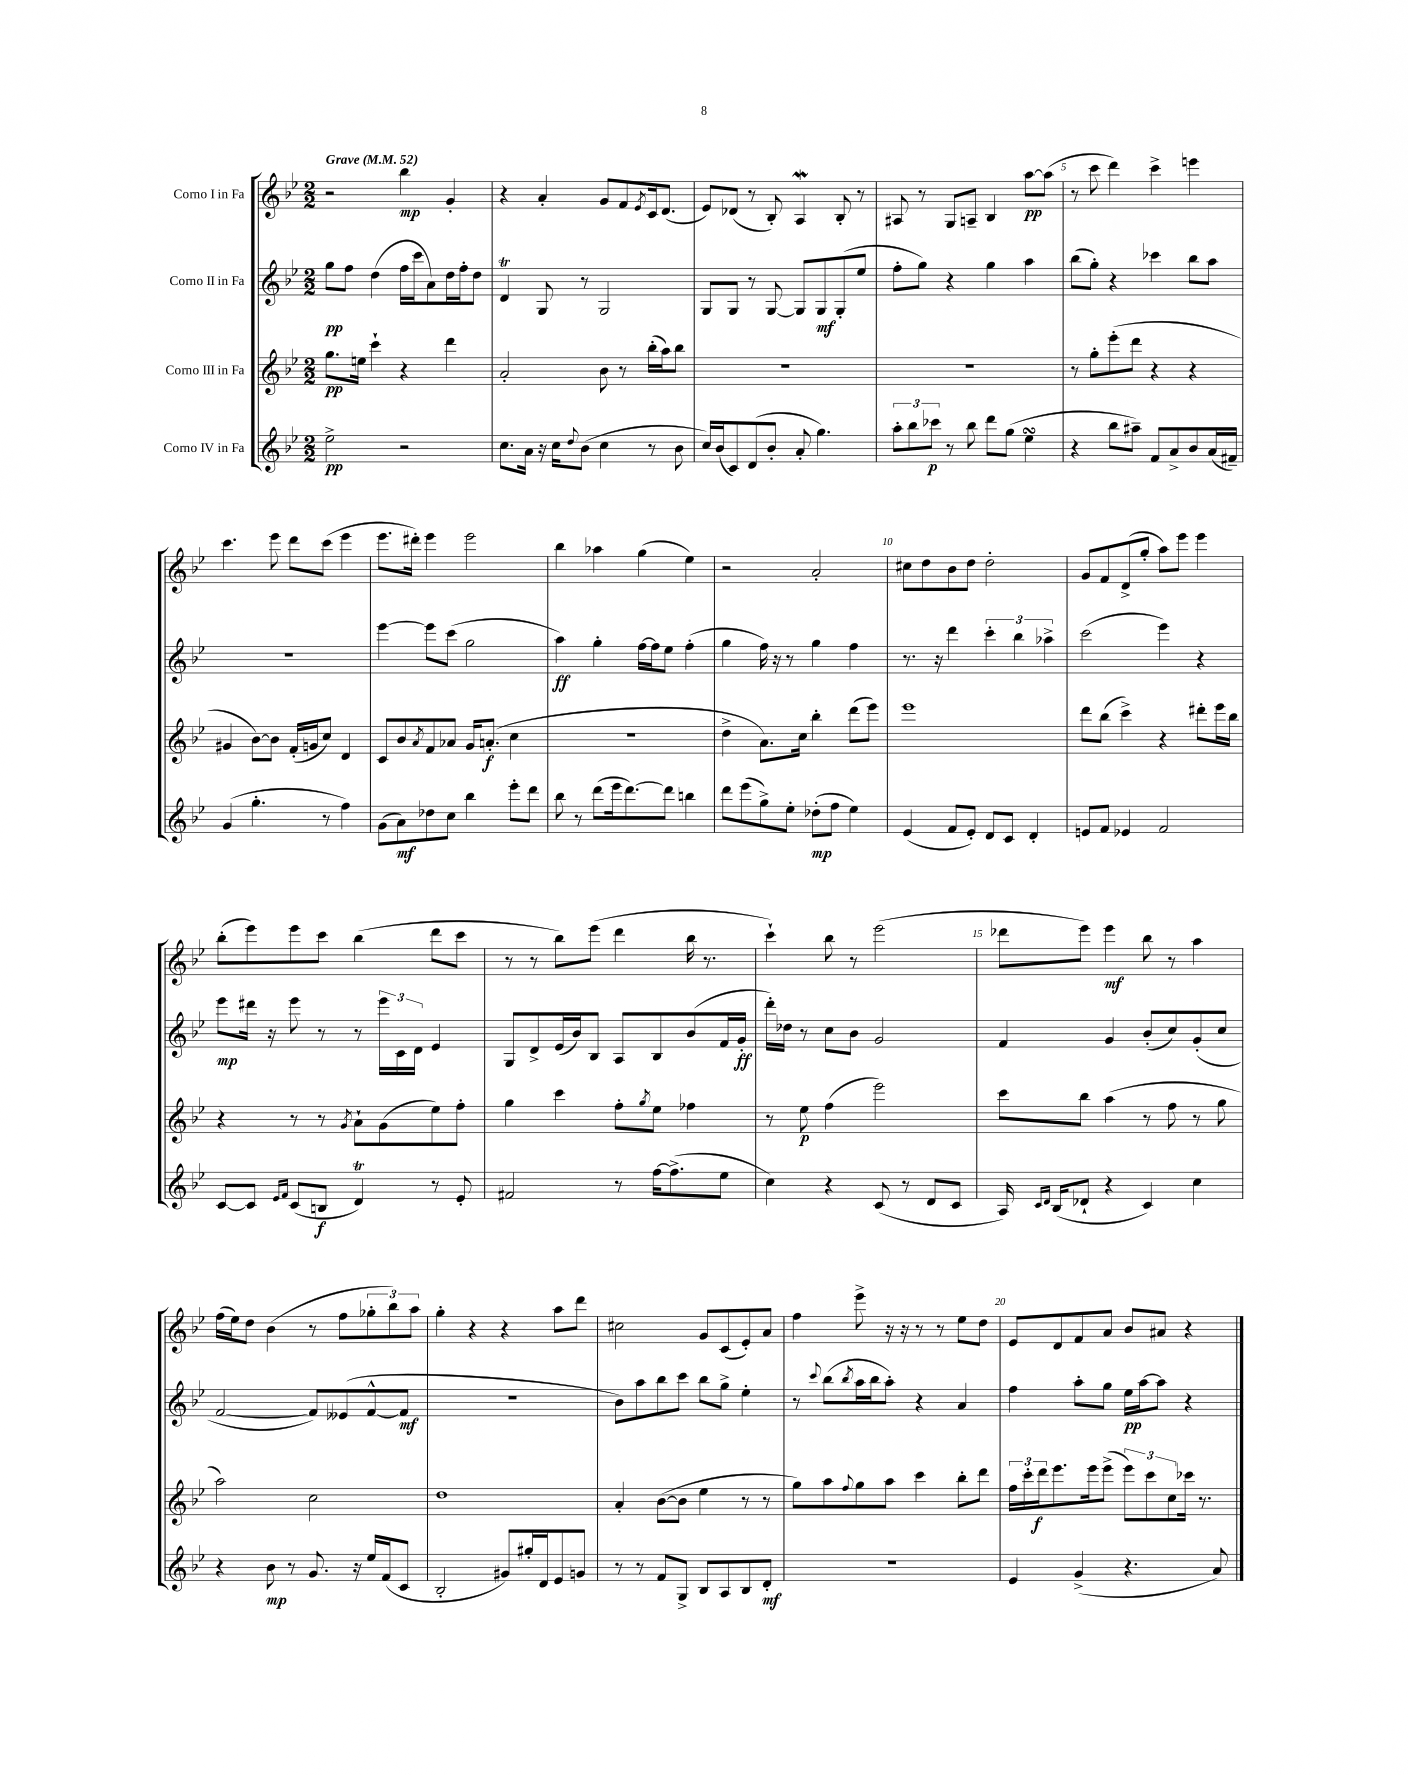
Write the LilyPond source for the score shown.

<<
\new StaffGroup <<
\new Staff = "s0" \with { instrumentName = "Corno I in Fa" } {
    \clef treble \key bes \major \numericTimeSignature \time 2/2 \tempo "Grave" 4 = 52
    r2 bes''4\mp g'4-. |
    r4 a'4-. g'8 f'8 \acciaccatura { ees'8 } c'16 d'8.( |
    ees'8) des'8( r8 bes8-.) a4\mordent bes8-. r8 |
    ais8 r8 g8 a8-- bes4 a''8~\pp a''8( |
    r8 c'''8 d'''4) c'''4-> e'''4 |
    c'''4. ees'''8 d'''8 c'''8( ees'''4 |
    ees'''8. dis'''16-.) ees'''4 ees'''2 |
    bes''4 aes''4 g''4( ees''4) |
    r2 a'2-. |
    cis''8 d''8 bes'8 d''8 d''2-. |
    g'8 f'8 d'8->( g''8-. a''8) ees'''8 ees'''4 |
    bes''8-.( ees'''8) ees'''8 c'''8 bes''4( d'''8 c'''8 |
    r8 r8 bes''8) ees'''8( d'''4 bes''16 r8. |
    c'''4-!) bes''8 r8 ees'''2( |
    des'''8 ees'''8) ees'''4\mf bes''8 r8 a''4 |
    f''16( ees''16) d''8 bes'4( r8 f''8 \tuplet 3/2 { ges''8-. bes''8) a''8 } |
    g''4-. r4 r4 a''8 d'''8 |
    cis''2 g'8 c'8( ees'8-.) a'8 |
    f''4 ees'''8-> r16 r16 r8 r8 ees''8 d''8 |
    ees'8 d'8 f'8 a'8 bes'8 ais'8 r4 \bar "|." |
}
\new Staff = "s1" \with { instrumentName = "Corno II in Fa" } {
    \clef treble \key bes \major \numericTimeSignature \time 2/2
    g''8\pp f''8 d''4( f''16 c'''16 a'8) d''16 f''16-. d''8 |
    d'4\trill g8 r8 g2 |
    g8 g8 r8 g8~ g8 g8\mf g8-.( ees''8 |
    f''8-. g''8) r4 g''4 a''4 |
    bes''8( g''8-.) r4 ces'''4 bes''8 a''8 |
    R1 |
    ees'''4~ ees'''8 c'''8( g''2 |
    a''4\ff) g''4-. f''16~ f''16 ees''8 f''4-.( |
    g''4 f''16) r16 r8 g''4 f''4 |
    r8. r16 d'''4 \tuplet 3/2 { c'''4-. bes''4 aes''4-> } |
    c'''2( ees'''4) r4 |
    ees'''8\mp dis'''16 r16 ees'''8 r8 r8 \tuplet 3/2 { ees'''16 c'16 d'16 } ees'4 |
    g8 d'8-> ees'16( bes'16) bes8 a8 bes8 bes'8( f'16 g'16-.\ff |
    d'''16-.) des''16 r8 c''8 bes'8 g'2 |
    f'4 g'4 bes'8-.( c''8) g'8-.( c''8 |
    f'2~ f'8) eeses'8( f'8~-^ f'8\mf |
    R1 |
    bes'8) a''8 bes''8 c'''8 bes''8 g''8-> ees''4-. |
    r8 \appoggiatura { c'''8 } bes''8( \acciaccatura { bes''8 } a''16 bes''16 a''8-.) r4 a'4 |
    f''4 a''8-. g''8 ees''16\pp a''16~ a''8 r4 \bar "|." |
}
\new Staff = "s2" \with { instrumentName = "Corno III in Fa" } {
    \clef treble \key bes \major \numericTimeSignature \time 2/2
    g''8.\pp e''16 c'''4-! r4 d'''4 |
    a'2-. bes'8 r8 bes''16-.( a''16) bes''8 |
    R1 |
    R1 |
    r8 g''8-. ees'''8-.( d'''8 r4 r4 |
    gis'4 bes'8~) bes'8 f'16-.( g'16 c''8) d'4 |
    c'8 bes'8 \acciaccatura { a'8 } f'8 aes'8 g'16 a'8.-.\f( c''4 |
    r1 |
    d''4-> a'8.) c''16 bes''4-. d'''8( ees'''8) |
    ees'''1 |
    d'''8 bes''8( c'''4->) r4 dis'''8-. ees'''16 bes''16 |
    r4 r8 r8 \acciaccatura { g'8 } a'8-! g'8( ees''8) f''8-. |
    g''4 c'''4 f''8-. \acciaccatura { g''8 } ees''8 fes''4 |
    r8 ees''8\p f''4( ees'''2) |
    c'''8 bes''8 a''4( r8 f''8 r8 g''8 |
    a''2) c''2 |
    d''1 |
    a'4-. bes'8~( bes'8 ees''4 r8 r8 |
    g''8) a''8 \appoggiatura { f''8 } g''8 a''8 c'''4 bes''8-. d'''8 |
    \tuplet 3/2 { f''16 c'''16-. d'''16\f } ees'''8. ees'''16 ees'''8->( \tuplet 3/2 { ees'''8) c'''8 c''8 } ces'''16 r8. \bar "|." |
}
\new Staff = "s3" \with { instrumentName = "Corno IV in Fa" } {
    \clef treble \key bes \major \numericTimeSignature \time 2/2
    ees''2->\pp r2 |
    c''8. a'16 r16 c''16 \appoggiatura { d''8 } bes'8( c''4 r8 bes'8 |
    c''16) bes'16( c'8) d'8( bes'8-. a'8-. g''4.) |
    \tuplet 3/2 { a''8-. bes''8 ces'''8\p } r8 bes''8 d'''8 g''8( ees''4\turn |
    r4 bes''8 ais''8--) f'8 a'8-> bes'8 a'16( fis'16--) |
    g'4( g''4.-. r8 f''4) |
    g'8( a'8\mf) des''8 c''8 bes''4 ees'''8-. d'''8 |
    bes''8 r8 d'''8( ees'''16 d'''8.~) d'''8 b''4 |
    d'''8 ees'''8( g''8->) ees''8-. des''8-.\mp( f''8 ees''4) |
    ees'4( f'8 ees'8-.) d'8 c'8 d'4-. |
    e'8 f'8 ees'4 f'2 |
    c'8~ c'8 \grace { ees'16 f'16 } c'8( b8\f d'4\trill) r8 ees'8-. |
    fis'2 r8 f''16~ f''8.->( ees''8 |
    c''4) r4 c'8( r8 d'8 c'8 |
    a16) \grace { c'16 d'16 } bes16( des'8-! r4 c'4) c''4 |
    r4 bes'8\mp r8 g'8. r16 ees''16 f'16( c'8 |
    bes2-. gis'8) gis''16-. d'16 ees'8 g'8 |
    r8 r8 f'8 g8-> bes8 a8 bes8 d'8-.\mf |
    R1 |
    ees'4 g'4->( r4. a'8) \bar "|." |
}
>>
>>
\layout { \context { \Score \override BarNumber.break-visibility = ##(#f #t #t) barNumberVisibility = #(every-nth-bar-number-visible 5) } }
